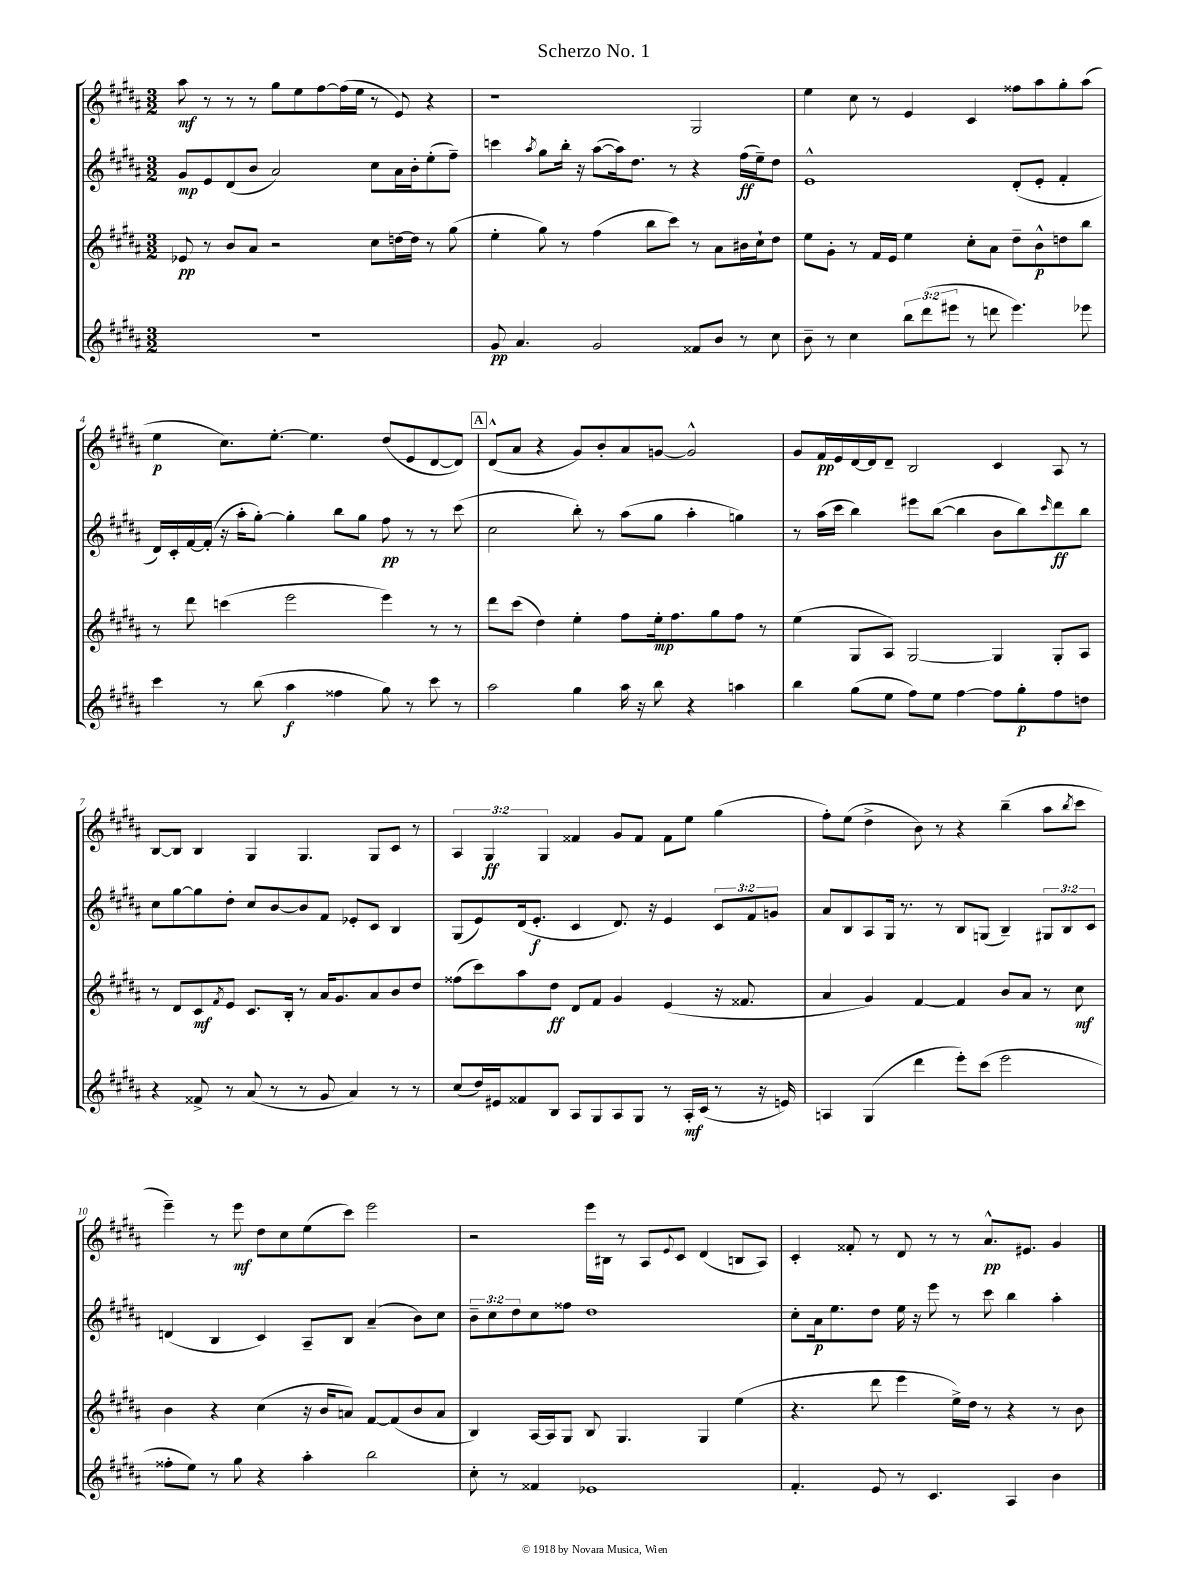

**kern	**kern	**kern	**kern
*staff4	*staff3	*staff2	*staff1
*clefG2	*clefG2	*clefG2	*clefG2
*k[f#c#g#d#a#]	*k[f#c#g#d#a#]	*k[f#c#g#d#a#]	*k[f#c#g#d#a#]
*M3/2	*M3/2	*M3/2	*M3/2
1.r	8e-	8g#	8aa#
.	8r	8e	8r
.	8b	(8d#	8r
.	8a#	8b	8r
.	2r	2a#)	8gg#
.	.	.	8ee
.	.	.	[8ff#
.	.	.	(16ff#]
.	.	.	16ee
.	8cc#	8cc#	8r
.	[16dd	16a#	8e)
.	16dd]	16b'	.
.	8r	(8ee'	4r
.	(8gg#	8ff#~)	.
=	=	=	=
8g#	4ee'	4ccc	1r
4.a#	.	.	.
.	.	8qaa#	.
.	8gg#)	8gg#	.
.	8r	16bb'	.
.	.	16r	.
2g#	(4ff#	([8aa#	.
.	.	16aa#])	.
.	.	8.dd#	.
.	8bb	.	.
.	8ccc#)	8r	.
8f##	8r	4r	2G#
8b	8a#	.	.
8r	16b#	(16ff#	.
.	16cc#`	16ee~)	.
8cc#	8dd#	8dd#	.
=	=	=	=
8b~	8ee	1e^^	4ee
8r	8g#'	.	.
4cc#	8r	.	8cc#
.	16f#	.	8r
.	16e	.	.
12bb	4ee	.	4e
(12ddd#	.	.	.
12eee#	.	.	.
8r	8cc#'	.	4c#
8ddd	8a#	.	.
4.eee#)	8dd#~	(8d#'	8ff##
.	8b^^	8e'	8aa#
.	8dd	4f#'	8gg#'
8eee-	8bb	.	(8aa#
=	=	=	=
4ccc#	8r	16d#)	4ee
.	.	16c#'	.
.	8ddd#	[16f#	.
.	.	(16f#']	.
8r	(4ccc	16r	8.cc#)
.	.	16aa#'	.
(8bb	.	[8gg#')	.
.	.	.	[8.ee'
4aa#	2eee	4gg#']	.
.	.	.	4.ee]
4ff##	.	8bb	.
.	.	8gg#	.
8gg#)	4eee)	8ff#	(8dd#
8r	.	8r	8e
8ccc#	8r	8r	[8d#
8r	8r	(8ccc#	8d#])
=	=	=	=
2aa#	8ddd#	2cc#	(8d#^^
.	(8ccc#	.	8a#
.	4dd#)	.	4r
4gg#	4ee'	8bb')	8g#)
.	.	8r	8b'
16aa#	8ff#	(8aa#	8a#
16r	.	.	.
8bb	16ee'	8gg#	[8g
.	8.ff#	.	.
4r	.	4aa#'	2g^^]
.	8gg#	.	.
4aa	8ff#	4gg)	.
.	8r	.	.
=	=	=	=
4bb	(4ee	8r	8g#
.	.	(16aa#	16f#
.	.	16ccc#	16e
(8gg#	8G#	4bb)	[16d#
.	.	.	16d#]
8ee	8A#)	.	8d#~
8ff#)	[2G#	8eee#	2B
8ee	.	([8bb	.
[4ff#	.	4bb]	.
8ff#]	4G#]	8b	4c#
8gg#'	.	8bb)	.
.	.	16qqccc#	.
8ff#	8G#'	8ddd#	8A#
8dd	8A#	8bb	8r
=	=	=	=
4r	8r	8cc#	[8B
.	8d#	[8gg#	8B]
8f##^	8c#	8gg#]	4B
.	8qf#	.	.
8r	8e	8dd#'	.
(8a#	8.c#	8cc#	4G#
8r	.	[8b	.
.	16B'	.	.
8r	8r	8b]	4.G#
8g#	16a#	8f#	.
.	8.g#	.	.
4a#)	.	8e-'	.
.	8a#	8c#	8G#
8r	8b	4B	8c#
8r	8dd#	.	8r
=	=	=	=
(8cc#	(8ff##	(8G#	6A#
16dd#)	8ccc#)	8e)	.
.	.	.	6G#
16e#	.	.	.
8f##	8aa#	(16d#	.
.	.	8.e'	.
.	.	.	6G#
8B	8dd#	.	.
8A#	8d#	4c#	4f##
8G#	8f#	.	.
8A#	4g#	8.d#)	8g#
8G#	.	.	8f##
.	.	16r	.
8r	(4e	4e	8f##
16A#'	.	.	8ee
(16c#	.	.	.
8r	16r	12c#	(4gg#
.	8.f##	.	.
.	.	12f#	.
16r	.	.	.
.	.	12g	.
16e)	.	.	.
=	=	=	=
4A	4a#	8a#	8ff#')
.	.	8B	(8ee
(4G#	4g#)	8A#	4dd#^
.	.	16G#	.
.	.	8.r	.
4ddd#	[4f#	.	8b)
.	.	8r	8r
8eee')	4f#]	8B	4r
(8ccc#	.	(8G	.
2eee	8b	4B~)	(4bb~
.	8a#	.	.
.	8r	12G#	8aa#
.	.	12B	.
.	.	.	8qbb
.	8cc#	.	8ccc#
.	.	12c#	.
=	=	=	=
8ff##'	4b	(4d	4eee~)
8ee)	.	.	.
8r	4r	4B	8r
8gg#	.	.	8eee
4r	(4cc#	4c#)	8dd#
.	.	.	8cc#
4aa#'	16r	8A#~	(8ee
.	16b	.	.
.	8a)	8B	8ccc#)
2bb	[8f#	(4a#~	2eee
.	(8f#]	.	.
.	8b	8b)	.
.	8a	8cc#	.
=	=	=	=
8cc#'	4B)	12b~	2r
.	.	12cc#	.
8r	.	.	.
.	.	12dd#	.
4f##	[16A#	8cc#	.
.	16A#]	.	.
.	8G#	8ff##	.
1e-	8B	1dd#	16eee
.	.	.	16B#
.	4.G#	.	8r
.	.	.	8A#
.	.	.	8qqe
.	.	.	8c#
.	4G#	.	(4d#
.	(4ee	.	8B
.	.	.	8A#)
=	=	=	=
4.f#'	4.r	8cc#'	4c#'
.	.	16a#	.
.	.	8.ee	.
.	.	.	8f##'
8e	8ddd#	8dd#	8r
8r	4eee	16ee	8d#
.	.	16r	.
4.c#	.	8eee	8r
.	16ee^)	8r	8r
.	16dd#	.	.
.	8r	8ccc#	8.a#^^
4A#	4r	4bb	.
.	.	.	8.e#
4b	8r	4aa#'	4g#
.	8b	.	.
==	==	==	==
*-	*-	*-	*-
